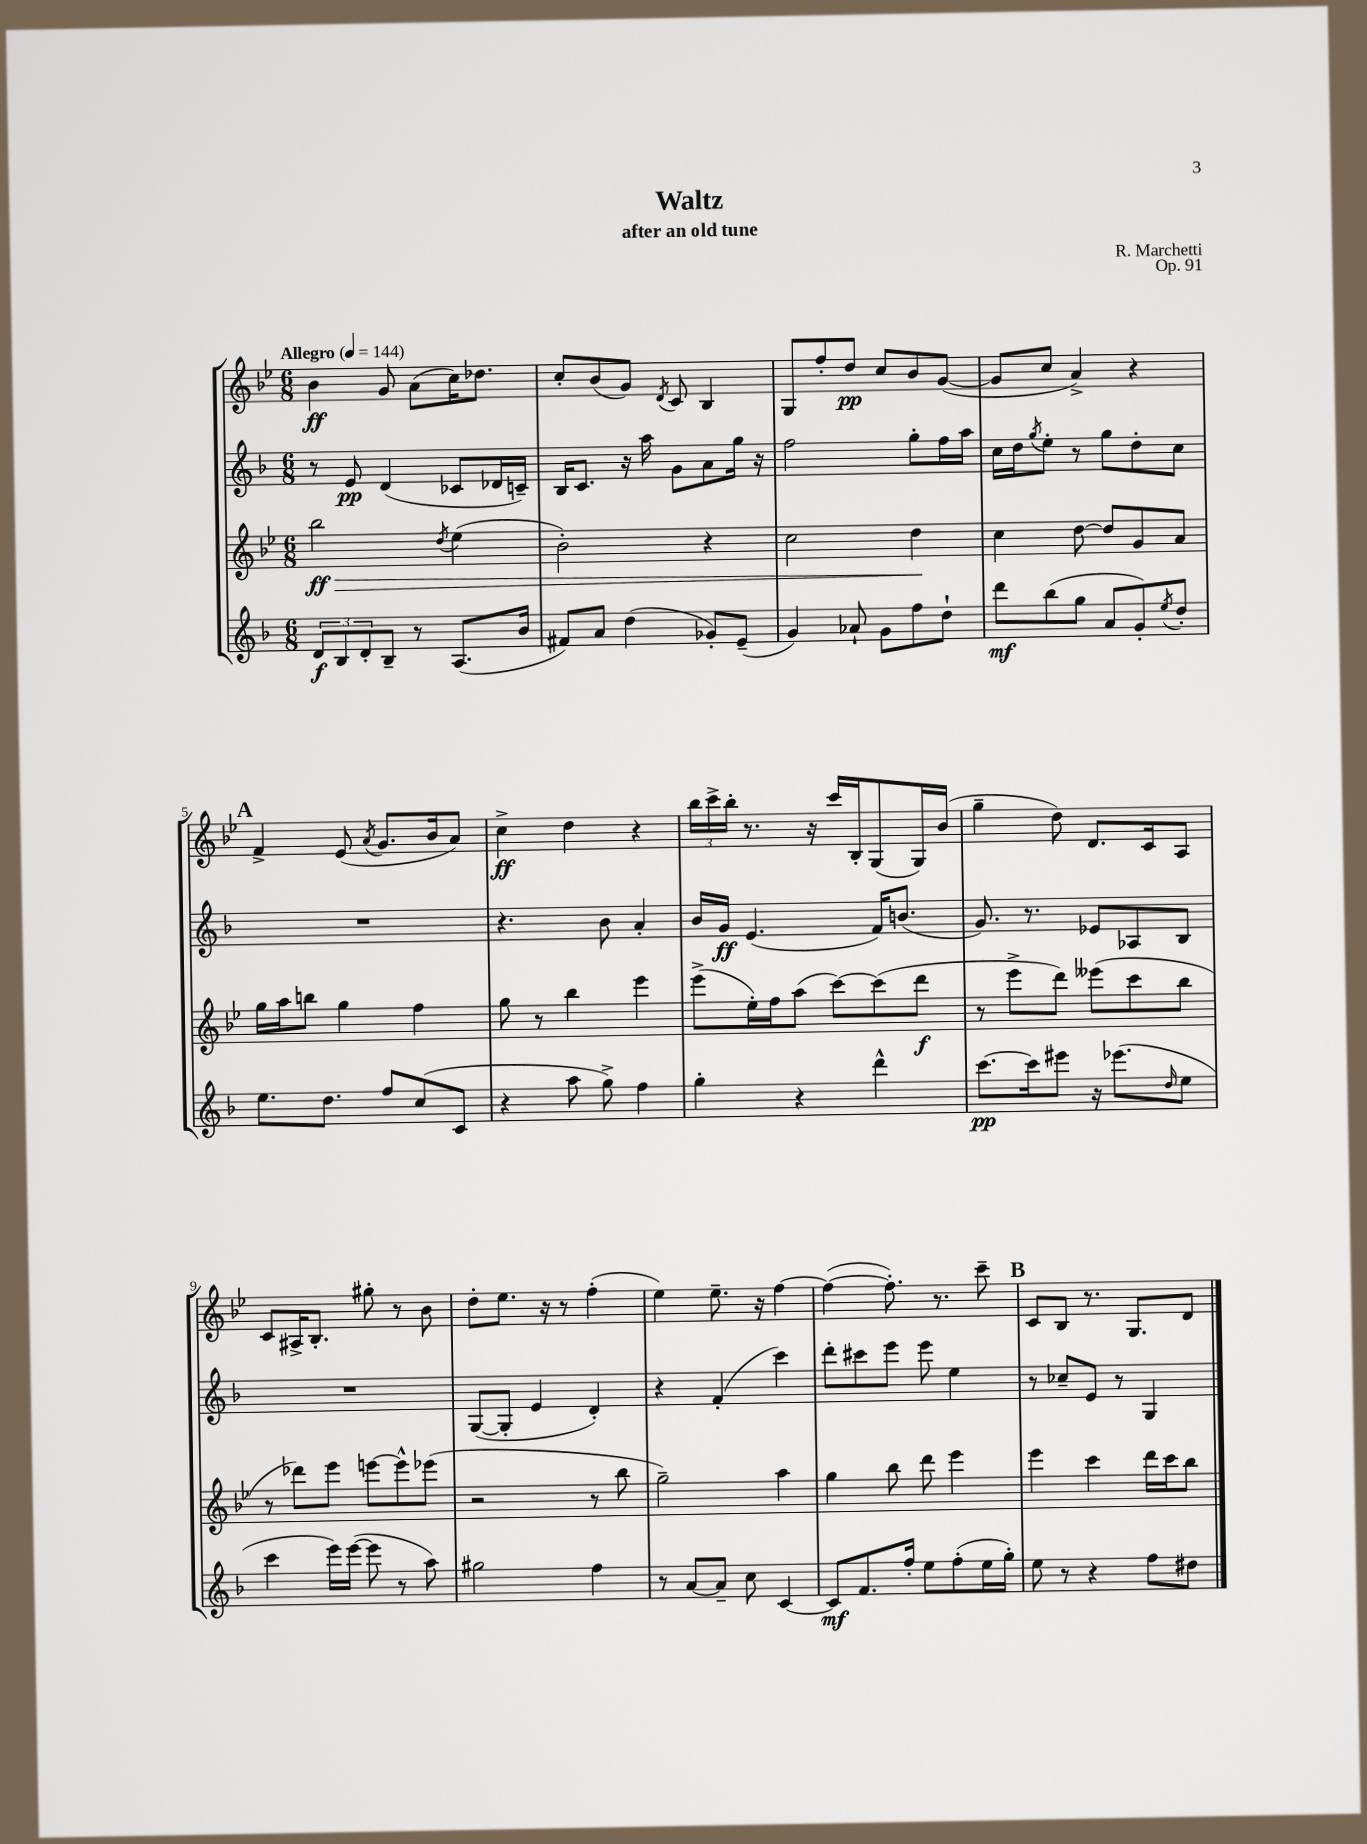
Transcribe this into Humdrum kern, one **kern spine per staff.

**kern	**dynam	**kern	**dynam	**kern	**dynam	**kern	**dynam
*part4	*part4	*part3	*part3	*part2	*part2	*part1	*part1
*staff4	*staff4	*staff3	*staff3	*staff2	*staff2	*staff1	*staff1
*clefG2	*	*clefG2	*	*clefG2	*	*clefG2	*
*k[b-]	*	*k[b-e-]	*	*k[b-]	*	*k[b-e-]	*
*M6/8	*	*M6/8	*	*M6/8	*	*M6/8	*
*MM144	*	*MM144	*	*MM144	*	*MM144	*
=1	=1	=1	=1	=1	=1	=1	=1
!	!	!	!	!	!	!LO:TX:a:B:t=Allegro	!
!	!	!	!LO:HP:b	!	!	!	!
12d/L	f	2bb-\	> ff	8r	.	4b-\	ff
12B-/	.	.	.	.	.	.	.
.	.	.	.	8e/	pp	.	.
12d'/	.	.	.	.	.	.	.
8B-~/J	.	.	.	(4d/	.	8g/	.
8r	.	.	.	.	.	(8a\L	.
.	.	8qdd/	.	.	.	.	.
(8.A/L	.	(4ee-\	.	8c-X/L	.	16cc\K)	.
.	.	.	.	.	.	8.dd-X\J	.
.	.	.	.	16d-X/L	.	.	.
16b-/Jk	.	.	.	16cn~/JJ)	.	.	.
=2	=2	=2	=2	=2	=2	=2	=2
8f#X/L)	.	2b-'\)	.	16B-/KL	.	8cc'/L	.
.	.	.	.	8.c/J	.	.	.
8a/J	.	.	.	.	.	(8b-/	.
(4dd\	.	.	.	16r	.	8g/J)	.
.	.	.	.	16aa\	.	.	.
.	.	.	.	.	.	8qd/	.
.	.	.	.	8g\L	.	8c/	.
8g-X'/L)	.	4r	.	8a\	.	4B-/	.
(8e~/J	.	.	.	16gg\Jk	.	.	.
.	.	.	.	16r	.	.	.
=3	=3	=3	=3	=3	=3	=3	=3
4g/)	.	2cc\	.	2ff\	.	8G/L	.
.	.	.	.	.	.	8ff'/	.
8a-X`/	.	.	.	.	.	8dd/J	pp
8g\L	.	.	.	.	.	8cc/L	.
8ff\	.	4dd\	.	8gg'\L	.	8b-/	.
8dd`\J	.	.	.	16ff\L	.	([8g/J	.
.	.	.	.	16aa\JJ	.	.	.
.	.	.	]	.	.	.	.
=4	=4	=4	=4	=4	=4	=4	=4
8ddd\L	mf	4cc\	.	16cc\LL	.	8g/L]	.
.	.	.	.	16dd\J	.	.	.
.	.	.	.	8qgg/	.	.	.
(8bb-\	.	.	.	8ee'\J	.	8cc/J	.
8gg\J	.	[8dd\	.	8r	.	4a^/)	.
8a/L	.	8dd/L]	.	8gg\L	.	.	.
8g'/)	.	8g/	.	8dd'\	.	4r	.
8qee/	.	.	.	.	.	.	.
8dd'/J	.	8a/J	.	8cc\J	.	.	.
!!LO:LB:g=z
!!LO:REH:place=s1:t=A
=5	=5	=5	=5	=5	=5	=5	=5
8.ee\L	.	16gg\LL	.	2.r	.	4f^/	.
.	.	16aa\J	.	.	.	.	.
.	.	8bbn\J	.	.	.	.	.
8.dd\J	.	.	.	.	.	.	.
.	.	4gg\	.	.	.	(8e-/	.
.	.	.	.	.	.	8qa/	.
8ff/L	.	.	.	.	.	8.g/L	.
(8cc/	.	4ff\	.	.	.	.	.
.	.	.	.	.	.	16b-/k	.
8c/J	.	.	.	.	.	8a/J)	.
=6	=6	=6	=6	=6	=6	=6	=6
4r	.	8gg\	.	4.r	.	4cc^\	ff
.	.	8r	.	.	.	.	.
8aa\	.	4bb-\	.	.	.	4dd\	.
8gg^\)	.	.	.	8b-\	.	.	.
4ff\	.	4eee-\	.	4a'/	.	4r	.
=7	=7	=7	=7	=7	=7	=7	=7
4gg'\	.	(8eee-^\L	.	16b-/LL	.	24bb-\LL	.
.	.	.	.	.	.	24ccc^\	.
.	.	.	.	16g/JJ	ff	.	.
.	.	.	.	.	.	24bb-'\JJ	.
.	.	16ee-'\L)	.	(4.e/	.	8.r	.
.	.	16ff\J	.	.	.	.	.
4r	.	(8aa\J	.	.	.	.	.
.	.	.	.	.	.	16r	.
.	.	[8ccc\L)	.	.	.	16ccc/LL	.
.	.	.	.	.	.	16B-'/J	.
4ddd^^\	.	(8ccc\]	.	16f/KL)	.	(8G/	.
.	.	.	.	(8.bn/J	.	.	.
.	.	8ddd\J	f	.	.	16G/L)	.
.	.	.	.	.	.	(16b-/JJ	.
=8	=8	=8	=8	=8	=8	=8	=8
[8.ccc\L	pp	8r	.	8.g/)	.	4gg~\	.
.	.	8eee-^\L	.	.	.	.	.
16ccc\k]	.	.	.	8.r	.	.	.
8eee#X\J	.	8ddd\J)	.	.	.	8dd\)	.
16r	.	(8eee--X\L	.	8e-X/L	.	8.d/L	.
(8.eee-X\L	.	.	.	.	.	.	.
.	.	8ccc\	.	8A-X/	.	.	.
.	.	.	.	.	.	16c/k	.
16qqdd/	.	.	.	.	.	.	.
8ee\J	.	8bb-\J	.	8B-/J	.	8A/J	.
!!LO:LB:g=z
=9	=9	=9	=9	=9	=9	=9	=9
4ccc\	.	8r	.	2.r	.	8c/L	.
.	.	8ddd-X\L)	.	.	.	16A#X^/K	.
.	.	.	.	.	.	8.B-'/J	.
16eee\LL)	.	8eee-\J	.	.	.	.	.
([16eee\JJ	.	.	.	.	.	.	.
8eee\]	.	[8eeen\L	.	.	.	8gg#X'\	.
8r	.	8eee^^\]	.	.	.	8r	.
8aa\)	.	(8eee-X\J	.	.	.	8b-\	.
=10	=10	=10	=10	=10	=10	=10	=10
2gg#X\	.	2r	.	([8G/L	.	8dd'\L	.
.	.	.	.	8G'/J]	.	8.ee-\J	.
.	.	.	.	4e/	.	.	.
.	.	.	.	.	.	16r	.
.	.	.	.	.	.	8r	.
4ff\	.	8r	.	4d'/)	.	(4ff'\	.
.	.	8bb-\	.	.	.	.	.
=11	=11	=11	=11	=11	=11	=11	=11
8r	.	2gg~\)	.	4r	.	4ee-\)	.
[8a/L	.	.	.	.	.	.	.
8a~/J]	.	.	.	(4f'/	.	8.ee-~\	.
8cc\	.	.	.	.	.	.	.
.	.	.	.	.	.	16r	.
[4c/	.	4aa\	.	4ccc\)	.	[4ff\	.
=12	=12	=12	=12	=12	=12	=12	=12
8c/L]	mf	4gg\	.	8ddd'\L	.	(4ff\_	.
8.f/	.	.	.	8ccc#X\	.	.	.
.	.	8bb-\	.	8eee\J	.	8.ff'\])	.
16ff'/Jk	.	.	.	.	.	.	.
8ee\L	.	8ddd\	.	8eee\	.	.	.
.	.	.	.	.	.	8.r	.
(8ff'\	.	4eee-\	.	4ee\	.	.	.
16ee\L	.	.	.	.	.	8ccc~\	.
16gg'\JJ)	.	.	.	.	.	.	.
!!LO:REH:place=s1:t=B
=13	=13	=13	=13	=13	=13	=13	=13
8ee\	.	4eee-\	.	8r	.	8c/L	.
8r	.	.	.	8cc-X~/L	.	8B-/J	.
4r	.	4ccc\	.	8e/J	.	8.r	.
.	.	.	.	8r	.	.	.
.	.	.	.	.	.	8.G/L	.
8ff\L	.	16ddd\LL	.	4G/	.	.	.
.	.	16ccc\J	.	.	.	.	.
8dd#X\J	.	8bb-\J	.	.	.	8d/J	.
==	==	==	==	==	==	==	==
*-	*-	*-	*-	*-	*-	*-	*-
